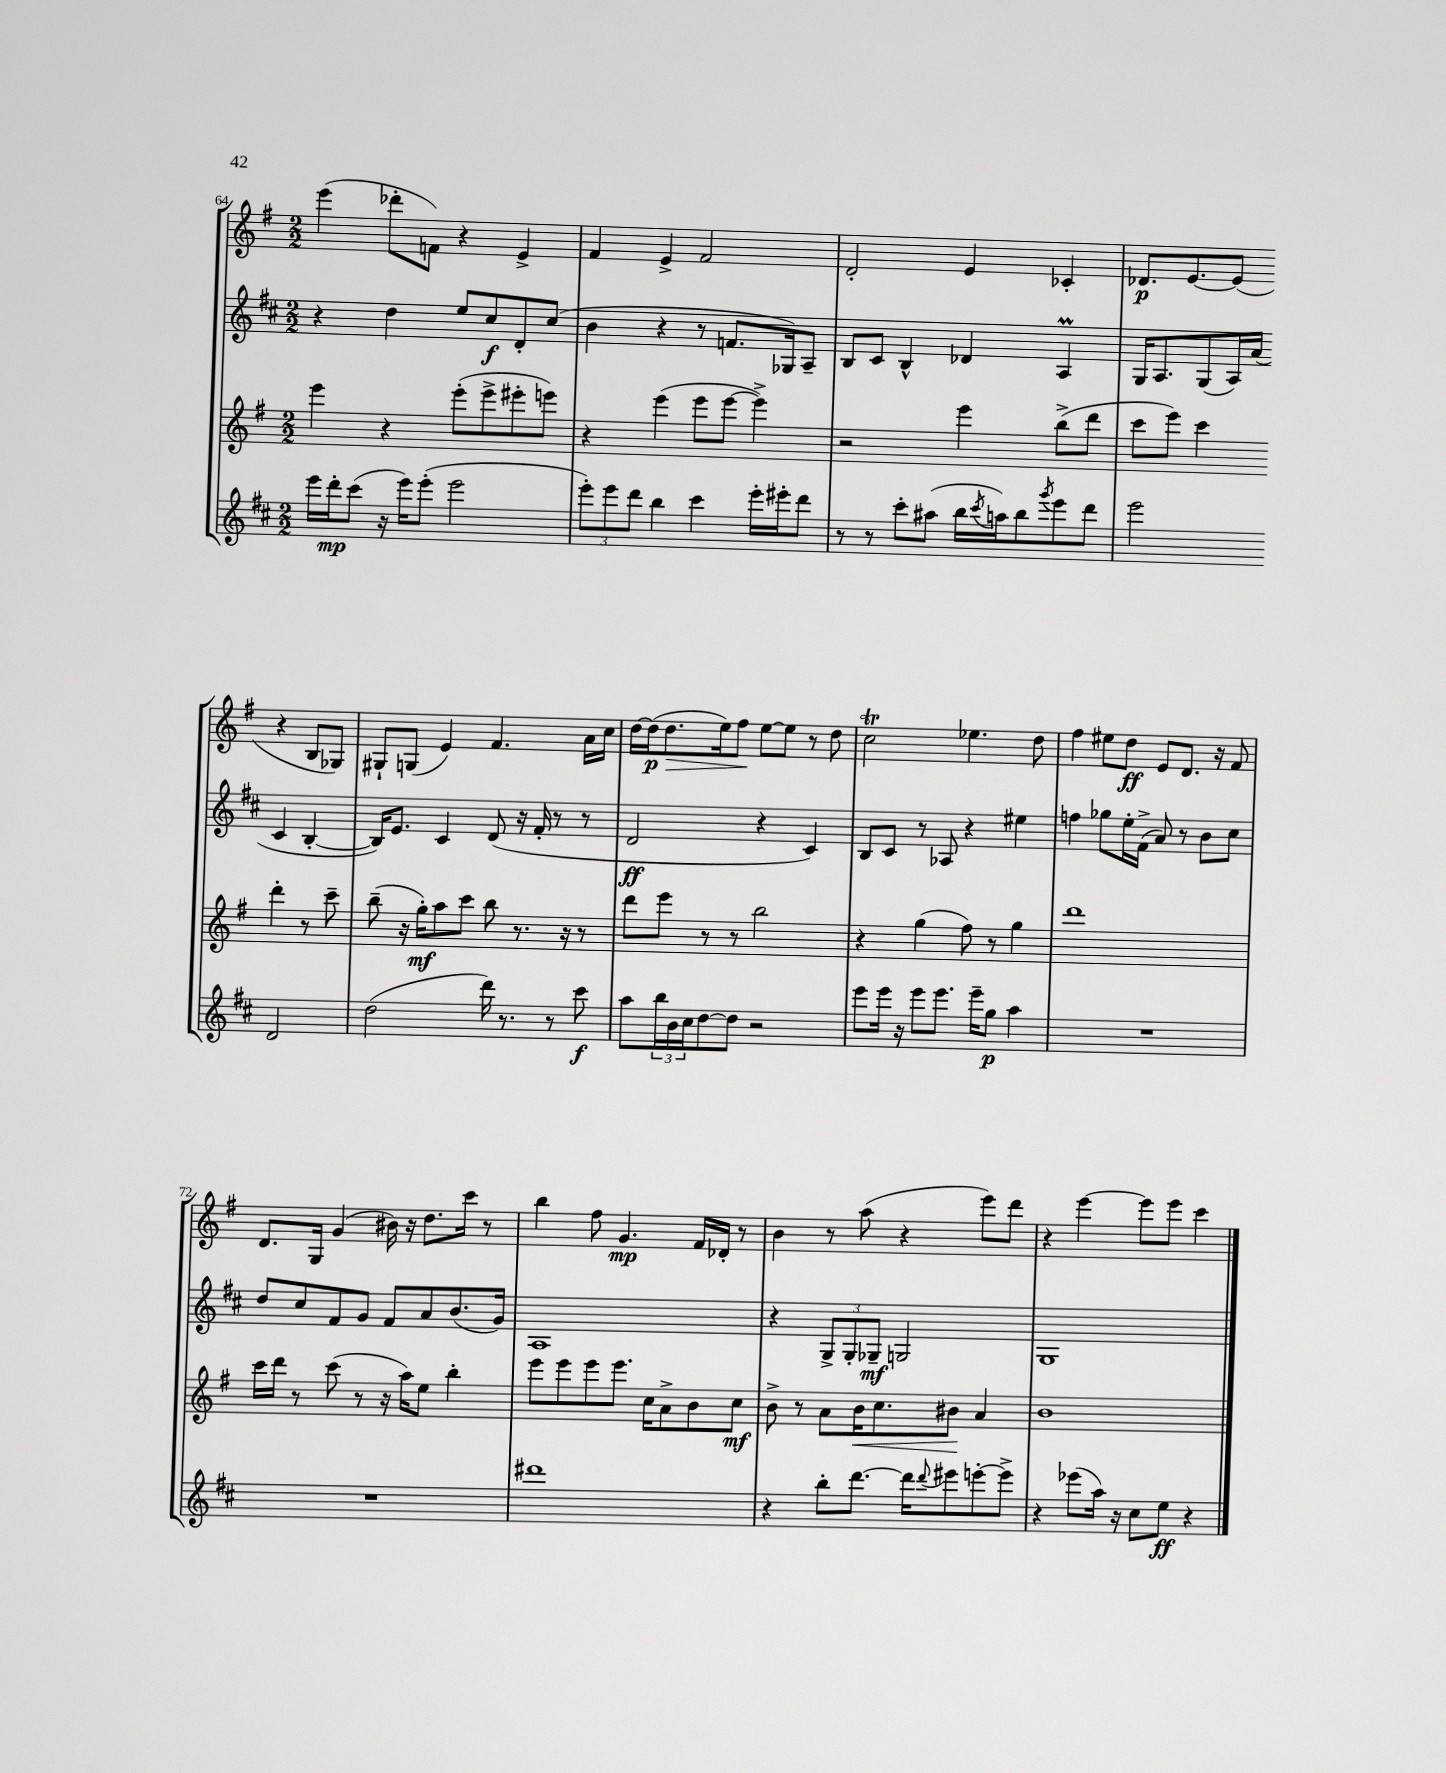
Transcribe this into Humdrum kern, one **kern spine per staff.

**kern	**kern	**kern	**kern
*staff4	*staff3	*staff2	*staff1
*clefG2	*clefG2	*clefG2	*clefG2
*k[f#c#]	*k[f#]	*k[f#c#]	*k[f#]
*M2/2	*M2/2	*M2/2	*M2/2
16eee	4eee	4r	(4eee
16ddd'	.	.	.
(8ccc#	.	.	.
16r	4r	4dd	8ddd-'
16eee)	.	.	.
(8eee'	.	.	8f)
2eee	(8eee'	8ee	4r
.	8eee^	8cc#	.
.	8eee#'	8d'	4e^
.	8eee)	(8cc#	.
=	=	=	=
12eee')	4r	4b	4f#
12eee	.	.	.
12ddd	.	.	.
4bb	(4eee	4r	4e^
4ccc#	8eee	8r	2f#
.	[8eee	8.f	.
16eee'	4eee^])	.	.
16eee#'	.	16G-)	.
8ddd	.	8A~	.
=	=	=	=
8r	2r	8B	2d'
8r	.	8c#	.
8ccc#'	.	4B^^	.
(8aa#	.	.	.
16bb	4eee	4d-	4e
8qccc#	.	.	.
16aa)	.	.	.
8bb	.	.	.
8qggg	.	.	.
8eee	(8bb^	4A	4c-'
8ddd	8ddd	.	.
=	=	=	=
2eee	8ccc	16G	8.d-
.	.	8.A	.
.	8eee)	.	.
.	.	.	[8.e
.	4ccc	(8G	.
.	.	16A)	(8e]
.	.	(16a	.
2d	4ddd'	4c#	4r
.	8r	[4B'	8B
.	8ccc~	.	8G-)
=	=	=	=
(2dd	(8bb~	16B])	8G#`
.	.	8.e	.
.	16r	.	(8G
.	16gg')	.	.
.	8aa	4c#	4e)
.	8ccc	.	.
16ddd)	8bb	(8d	4.f#
8.r	.	.	.
.	8.r	16r	.
.	.	16f#'	.
8r	.	8r	.
.	16r	.	.
8ccc#	8r	8r	16a
.	.	.	16cc
=	=	=	=
8aa	8ddd	2d	[16dd
.	.	.	(16dd]
24bb	8eee	.	8.dd
24b	.	.	.
24cc#	.	.	.
[8dd	8r	.	.
.	.	.	16ee)
8dd]	8r	.	8ff#
2r	2bb	4r	[8ee
.	.	.	8ee]
.	.	4c#)	8r
.	.	.	8dd
=	=	=	=
8eee	4r	8B	2cc
16eee	.	8c#	.
16r	.	.	.
8eee	(4gg	8r	.
8.eee	.	8A-	.
.	8ff#)	4r	4.ee-
16eee~	.	.	.
8gg	8r	.	.
4aa	4gg	4ee#	.
.	.	.	8dd
=	=	=	=
1r	1ddd	4ff	4ff#
.	.	8gg-	8ee#
.	.	16ee'	8dd
.	.	(16f#^	.
.	.	8a)	8e
.	.	8r	8.d
.	.	8b	.
.	.	.	16r
.	.	8cc#	8f#
=	=	=	=
1r	16ccc	8dd	8.d
.	16ddd	.	.
.	8r	8cc#	.
.	.	.	16G
.	(8ccc	8f#	(4g
.	8r	8g	.
.	16r	8f#	16b#)
.	16aa)	.	16r
.	8ee	8a	8.dd
.	4bb'	(8.b	.
.	.	.	16ccc
.	.	.	8r
.	.	16g)	.
=	=	=	=
1ddd#	8eee	1A	4bb
.	8eee	.	.
.	8eee	.	8ff#
.	8.eee	.	4.g
.	16cc	.	.
.	8a^	.	.
.	8b	.	16f#
.	.	.	16d-'
.	8cc	.	8r
=	=	=	=
4r	8b^	4r	4b
.	8r	.	.
8bb'	8a	12G^	8r
.	.	12G'	.
[8.ddd	16b	.	(8aa
.	.	12G-~	.
.	8.cc	.	.
.	.	2G	4r
16ddd]	.	.	.
8qqddd	.	.	.
8eee#	8b#	.	.
[8eee'	4a	.	8eee)
8eee^]	.	.	8ddd
=	=	=	=
4r	1b	1G	4r
(8eee-	.	.	[4eee
16aa)	.	.	.
16r	.	.	.
8cc#	.	.	8eee]
8ee	.	.	8eee
4r	.	.	4ccc
==	==	==	==
*-	*-	*-	*-
